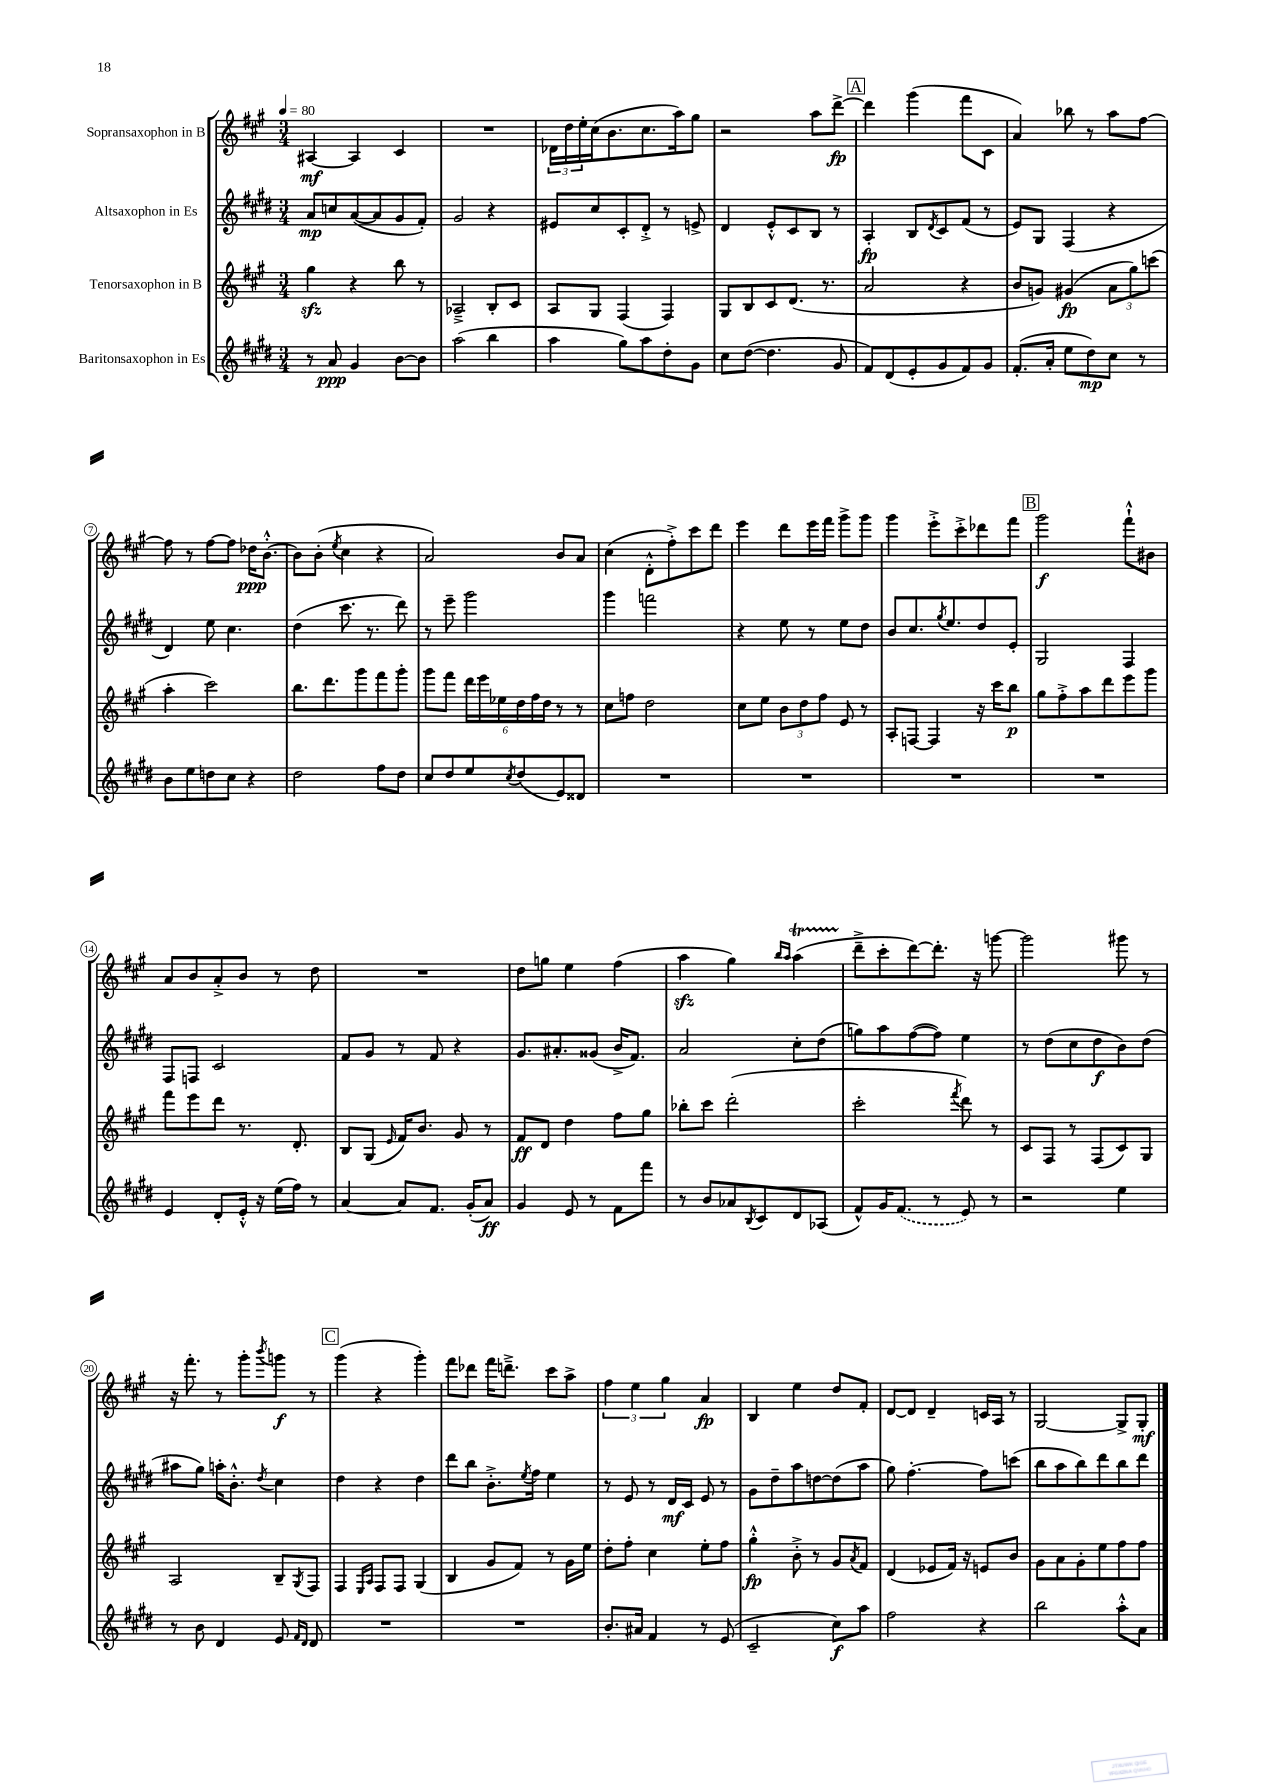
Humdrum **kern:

**kern	**kern	**kern	**kern
*staff4	*staff3	*staff2	*staff1
*clefG2	*clefG2	*clefG2	*clefG2
*k[f#c#g#d#]	*k[f#c#g#]	*k[f#c#g#d#]	*k[f#c#g#]
*M3/4	*M3/4	*M3/4	*M3/4
*MM80	*MM80	*MM80	*MM80
8r	4gg#	8a	[4A#
8a	.	8cc	.
4g#	4r	([8a	4A#]
.	.	8a]	.
[8b	8bb	8g#	4c#
8b]	8r	8f#')	.
=	=	=	=
(2aa	2A-~^	2g#	2.r
4bb	8B'	4r	.
.	8c#	.	.
=	=	=	=
4aa	8A	8e#	24d-
.	.	.	24dd
.	.	.	24ee'
.	8G#	8cc#	(16cc#
.	.	.	8.b
8gg#)	(4F#	8c#'	.
8aa	.	8d#'^	8.cc#
8dd#'	4F#)	8r	.
.	.	.	16aa)
8g#	.	8e^	8gg#
=	=	=	=
8cc#	8G#	4d#	2r
([8dd#	8B	.	.
4.dd#]	8c#	8e'^^	.
.	(8.d	8c#	.
.	.	8B	8aa
.	8.r	.	.
8g#	.	8r	[8ddd^
=	=	=	=
8f#)	2a	4A'	4ddd]
(8d#	.	.	.
8e'	.	8B	(4ggg#
.	.	8qd#	.
8g#	.	8c#	.
8f#)	4r	(8f#	8fff#
8g#	.	8r	8c#
=	=	=	=
(8.f#'	8b	8e)	4a)
.	8g)	8G#	.
16a'	.	.	.
8ee	(4g#	(4F#	8bb-
8dd#)	.	.	8r
8cc#	12a	4r	8aa
.	12gg#)	.	.
8r	.	.	[8ff#
.	(12ccc	.	.
=	=	=	=
8b	4aa'	4d#)	8ff#]
8ee	.	.	8r
8dd	2ccc#)	8ee	[8ff#
8cc#	.	4.cc#	8ff#]
4r	.	.	16dd-
.	.	.	[8.b'^^
=	=	=	=
2dd#	8.bb	(4dd#	8b]
.	.	.	(8b'
.	8.ddd	.	.
.	.	.	8qee
.	.	8.ccc#	4cc#
.	8ggg#	.	.
.	.	8.r	.
8ff#	8fff#	.	4r
8dd#	8ggg#'	8ddd#)	.
=	=	=	=
8cc#	8ggg#	8r	2a)
8dd#	8fff#	8eee~	.
8ee	24ddd	2ggg#	.
.	24eee	.	.
.	24ee-	.	.
8qcc#	.	.	.
(8dd#	24dd	.	.
.	24ff#	.	.
.	24dd	.	.
8e)	8r	.	8b
8d##	8r	.	8a
=	=	=	=
2.r	8cc#	4ggg#	(4cc#
.	8ff	.	.
.	2dd	2fff	8d'^^
.	.	.	8ff#'^)
.	.	.	8ccc#
.	.	.	8ddd
=	=	=	=
2.r	8cc#	4r	4eee
.	8ee	.	.
.	12b	8ee	8ddd
.	12dd	.	.
.	.	8r	16eee
.	12ff#	.	.
.	.	.	16fff#
.	8e	8ee	8ggg#^
.	8r	8dd#	8ggg#
=	=	=	=
2.r	8A'	8b	4ggg#
.	[8F	8.cc#	.
.	4F]	.	8eee'^
.	.	8qgg#	.
.	.	8.ee	.
.	.	.	8ccc#'^
.	16r	8dd#	8ddd-
.	16ccc#	.	.
.	8bb	8e'	8fff#
=	=	=	=
2.r	8gg#	2G#	2ggg#
.	8ff#'^	.	.
.	8aa	.	.
.	8ddd	.	.
.	8eee	4F#	8fff#`^^
.	8ggg#	.	8b#
=	=	=	=
4e	8fff#	8F#	8a
.	8eee	8F	8b
8d#'	8ddd	2c#	8a'^
16e'^^	8.r	.	8b
16r	.	.	.
(16ee	.	.	8r
16ff#)	8.d'	.	.
8r	.	.	8dd
=	=	=	=
[4a	8B	8f#	2.r
.	(8G#	8g#	.
.	16qqe	.	.
8a]	16f#)	8r	.
.	8.b	.	.
8.f#	.	8f#	.
.	8g#	4r	.
(16g#'	.	.	.
8a)	8r	.	.
=	=	=	=
4g#	8f#	8.g#	8dd
.	8d	.	8gg
.	.	8.a#'	.
8e	4dd	.	4ee
8r	.	(8g##	.
8f#	8ff#	16b^	(4ff#
.	.	8.f#)	.
8fff#	8gg#	.	.
=	=	=	=
8r	8bb-'	2a	4aa
8b	8ccc#	.	.
8a-	(2ddd'	.	4gg#)
8qB	.	.	.
8c#	.	.	.
.	.	.	16qqbb
.	.	.	16qqaa
8d#	.	8cc#'	(4aa
(8A-	.	(8dd#	.
=	=	=	=
8f#^^)	2ccc#'	8gg)	8ddd~^
16g#	.	8aa	8ccc#'
(8.f#	.	.	.
.	.	([8ff#	[8ddd)
8r	.	8ff#])	8.ddd']
.	8qfff#	.	.
8e)	8ddd)	4ee	.
.	.	.	16r
8r	8r	.	[8ggg
=	=	=	=
2r	8c#	8r	2ggg]
.	8F#	(8dd#	.
.	8r	8cc#	.
.	(8F#	8dd#	.
4ee	8c#)	8b)	8ggg#
.	8G#	(8dd#	8r
=	=	=	=
8r	2A	8aa#	16r
.	.	.	8.fff#'
8b	.	8gg#)	.
4d#	.	16aa'	8r
.	.	8.b'^^	.
.	.	.	8ggg#'
.	.	8qdd#	8qbbb
8e	8B~	4cc#	8ggg
16qqf#	.	.	.
16qqd#	8qG#	.	.
8d#	8F#	.	8r
=	=	=	=
2.r	4F#	4dd#	(4ggg#
.	16qqE	.	.
.	16qqA	.	.
.	8F#	4r	4r
.	8F#	.	.
.	(4G#	4dd#	4ggg#')
=	=	=	=
2.r	4B	8ddd#	8fff#
.	.	8bb	8ddd-
.	8g#	8.b'^	16fff#
.	.	.	8.ddd~^
.	8f#)	.	.
.	.	8qee	.
.	.	16ff#	.
.	8r	4ee	8ccc#
.	16g#	.	8aa^
.	16ee	.	.
=	=	=	=
8.b'	8dd'	8r	6ff#
.	8ff#'	8e	.
.	.	.	6ee
16a#	.	.	.
4f#	4cc#	8r	.
.	.	.	6gg#
.	.	16d#	.
.	.	16c#	.
8r	8ee'	8e	4a
(8e	8ff#	8r	.
=	=	=	=
2c#~	4gg#'^^	8g#	4B
.	.	8dd#~	.
.	8b'^	8aa	4ee
.	8r	[8dd	.
8cc#)	8g#	(8dd]	8dd
.	8qa	.	.
8aa	8f#	8aa	8f#'
=	=	=	=
2ff#	(4d	8gg#)	[8d
.	.	[4.ff#'	8d]
.	8e-	.	4d~
.	16f#)	.	.
.	16r	.	.
4r	8e	8ff#]	16c
.	.	.	16A
.	8b	(8ccc	8r
=	=	=	=
2bb	8g#	8bb	[2G#
.	8a	8aa	.
.	8g#'	8bb)	.
.	8ee	8ddd#	.
8aa'^^	8ff#	8bb	8G#^]
8a	8ff#	8ddd#	8G#'
==	==	==	==
*-	*-	*-	*-
